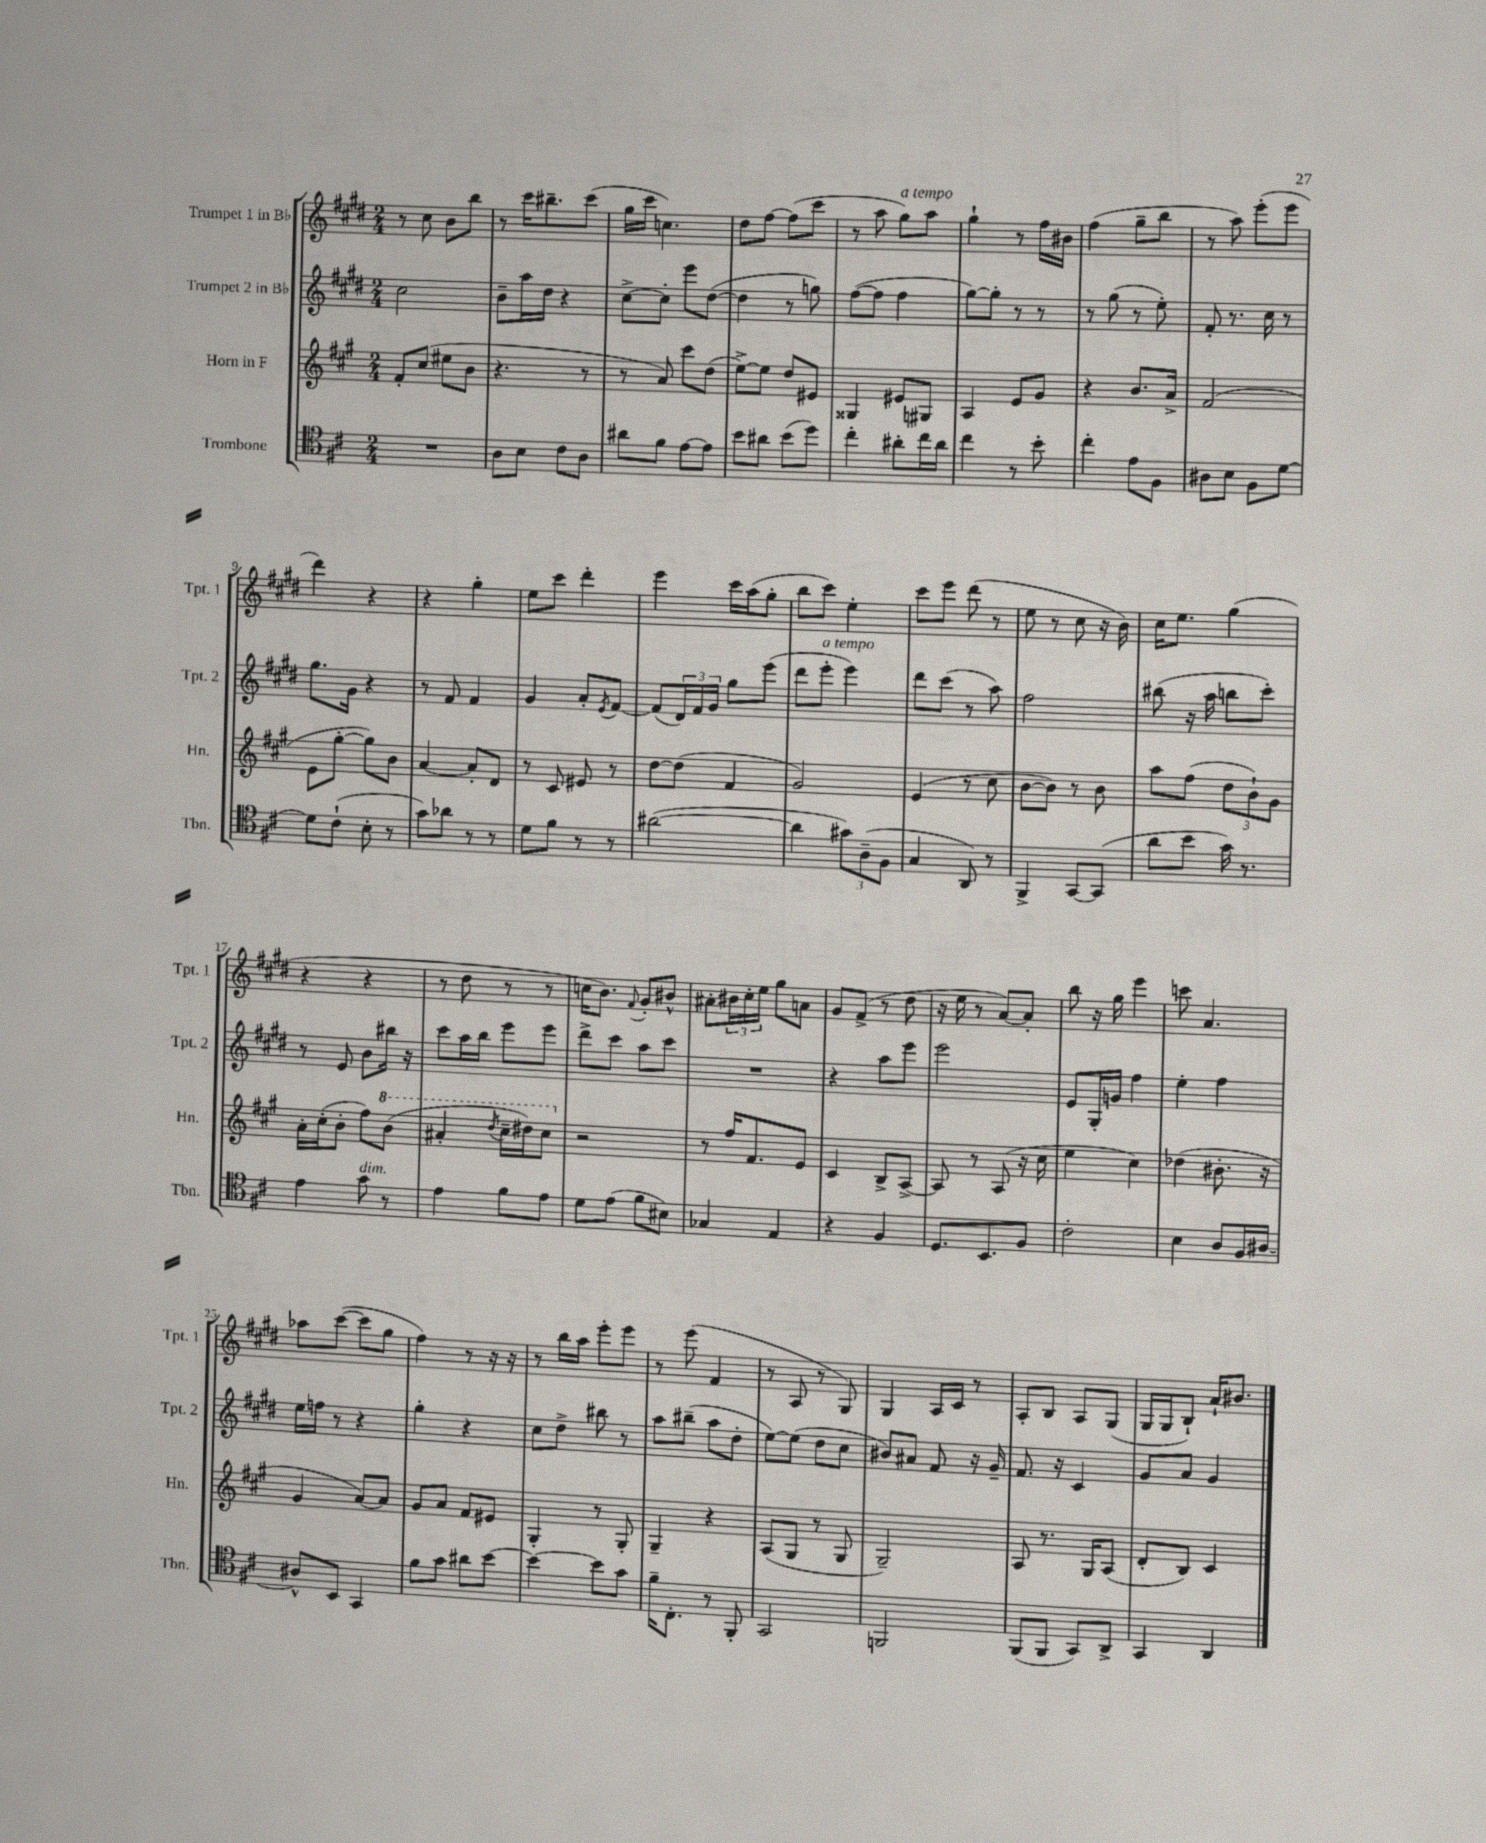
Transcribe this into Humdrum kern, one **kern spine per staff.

**kern	**kern	**kern	**kern
*staff4	*staff3	*staff2	*staff1
*clefC4	*clefG2	*clefG2	*clefG2
*k[f#c#]	*k[f#c#g#]	*k[f#c#g#d#]	*k[f#c#g#d#]
*M2/4	*M2/4	*M2/4	*M2/4
2r	8f#'	2cc#	8r
.	(8cc#	.	8cc#
.	8ee#	.	8b
.	8b	.	8bb
=	=	=	=
8A	4.r	8b~	8r
8B	.	16aa	16ccc#
.	.	16dd#	8.bb#~
8c#	.	4r	.
8A	8r	.	(8ccc#
=	=	=	=
8a#	8r	[8cc#^	16gg#
.	.	.	16ccc#
8f#	8a)	8cc#']	4.cc)
[8e	8ccc#	8eee	.
8e]	(8dd	([8dd#	.
=	=	=	=
8b	[8ee^)	4dd#]	8dd#
8a#	8ee]	.	[8ff#
(8b	8dd	8r	(8ff#]
8dd)	8e#	8gg)	8ccc#
=	=	=	=
4cc#'	4G##	([8ff#	8r
.	.	8ff#]	8aa
8a#'	8e#	4ff#	8gg#)
16cc#	8G#	.	8aa
16a#	.	.	.
=	=	=	=
4cc#	4A	[8gg#)	4gg#`
.	.	8gg#']	.
8r	8e	8r	8r
8b'	8g#	8r	16ff#
.	.	.	16b#
=	=	=	=
4cc#'	4r	8r	(4ff#
.	.	(8gg#	.
8e	8.b	8r	8gg#~
8F#	.	8ee')	8bb
.	16a^	.	.
=	=	=	=
8A#	(2f#	8f#'	8r
8B	.	8.r	8aa)
8F#	.	.	(8eee'
.	.	16cc#	.
[8d	.	8r	8eee
=	=	=	=
8d]	8e	8.gg#	4ddd#)
(8c#`	[8gg#'	.	.
.	.	16g#	.
8B'	8gg#])	4r	4r
8r	8b	.	.
=	=	=	=
8g)	[4a	8r	4r
8a-	.	8f#	.
8r	8a']	4f#	4gg#'
8r	8d	.	.
=	=	=	=
8d	8r	4g#	8ee
8f#	8c#	.	8ccc#
8r	8e#	8a'	4ddd#'
.	.	8qe	.
8r	8r	[8f#	.
=	=	=	=
([2a#	[8dd	(8f#]	4eee
.	(8dd]	24d#)	.
.	.	24f#	.
.	.	24g#	.
.	4f#	8gg#	16ccc#
.	.	.	(16aa
.	.	(8eee	8gg#'
=	=	=	=
4a#]	2g#)	8ddd#	8bb
.	.	8eee'	8ccc#)
12g#)	.	4eee)	4ee'
(12A~	.	.	.
12F#	.	.	.
=	=	=	=
4G	(4e	8ddd#	8ccc#
.	.	(8ccc#	8eee
8AA)	8r	8r	(8ddd#
8r	8cc#	8aa)	8r
=	=	=	=
4FF#^	[8b	2ff#	8ee
.	8b])	.	8r
[8GG	8r	.	8cc#
(8GG]	8b	.	16r
.	.	.	16b)
=	=	=	=
8a	8aa	(8bb#	16cc#
.	.	.	8.ee
8b	(8ff#	16r	.
.	.	16aa	.
16g)	12dd	8bb	(4gg#
8.r	.	.	.
.	12b`)	.	.
.	.	8ccc#')	.
.	12g#	.	.
=	=	=	=
4e	16a'	8r	4r
.	(16cc#'	.	.
.	8b'	8e	.
8g	8ff#)	8b	4r
8r	(8bb	16bb#	.
.	.	16r	.
=	=	=	=
4e	4aa#'	8ccc#	8r
.	.	16aa	8dd#
.	.	16bb	.
.	8qddd	.	.
8f#	16ccc#~	8eee	8r
.	16ddd#)	.	.
8e	8ccc#	8eee	8r
=	=	=	=
8d	2r	8ddd#^	16cc
.	.	.	8.b)
(8e	.	8ccc#	.
.	.	.	8qqf#
8f#	.	8aa	8g#'
8B#)	.	8ccc#	8b#^^
=	=	=	=
4G-	8r	2r	8a#'
.	16ff#	.	24b#
.	.	.	24cc#'
.	8.f#	.	.
.	.	.	24ee
4E	.	.	8gg#
.	8e	.	8a
=	=	=	=
4r	4c#	4r	8g#
.	.	.	(8f#^
4F#	8B^	8aa	8r
.	[8A^	8eee	8dd#
=	=	=	=
8.D	8A]	2eee	16r
.	.	.	16ee
.	8r	.	8r
8.BB	.	.	.
.	(8A	.	[8a)
8F#	16r	.	8a']
.	16cc#	.	.
=	=	=	=
2c#'	4ee	8e	8bb
.	.	16G#'	16r
.	.	16g	16gg#
.	4cc#)	4ff#	4eee
=	=	=	=
4B	(4dd-	4ee'	8ccc
.	.	.	4.a
8A	8.b#'	4ff#	.
16F#	.	.	.
[16A#	16r	.	.
=	=	=	=
8A#^^]	4g#	16ee	8aa-
.	.	16ff	.
8BB	.	8r	([8ccc#
4GG	[8a)	4r	8ccc#]
.	8a]	.	8gg#
=	=	=	=
8f#	8g#	4gg#'	4ff#)
8g	8a	.	.
8a#	8f#	4r	8r
[8b	8e#	.	16r
.	.	.	16r
=	=	=	=
4b_	4G#'	8cc#	8r
.	.	8dd#^	16bb
.	.	.	16aa
8b]	8r	8bb#	8eee'
8g	8G#'	8r	8eee
=	=	=	=
16f#~	4G#~	8aa	8r
8.C#'	.	.	.
.	.	(8bb#~	(8eee
8r	4r	8aa	4f#
8FF#'	.	8dd#'	.
=	=	=	=
2GG	(8A	[8ee)	8r
.	8G#	(8ee]	8A
.	8r	8dd#	8r
.	8G#	8cc#	8G#)
=	=	=	=
2FF	2G#~)	8b#)	4G#
.	.	8a#	.
.	.	8f#	16A
.	.	.	16c#
.	.	16r	8r
.	.	16g#~	.
=	=	=	=
(8FF#	8A	8.f#	8A'
8FF#	8.r	.	8B
.	.	16r	.
8GG)	.	4c#	8A
.	16G#	.	.
8AA^	(8A	.	(8G#
=	=	=	=
4GG	8d'	8g#	16G#
.	.	.	16G#
.	8B)	8a	8B`)
4AA	4c#	4g#	16a`
.	.	.	8.b#
==	==	==	==
*-	*-	*-	*-
